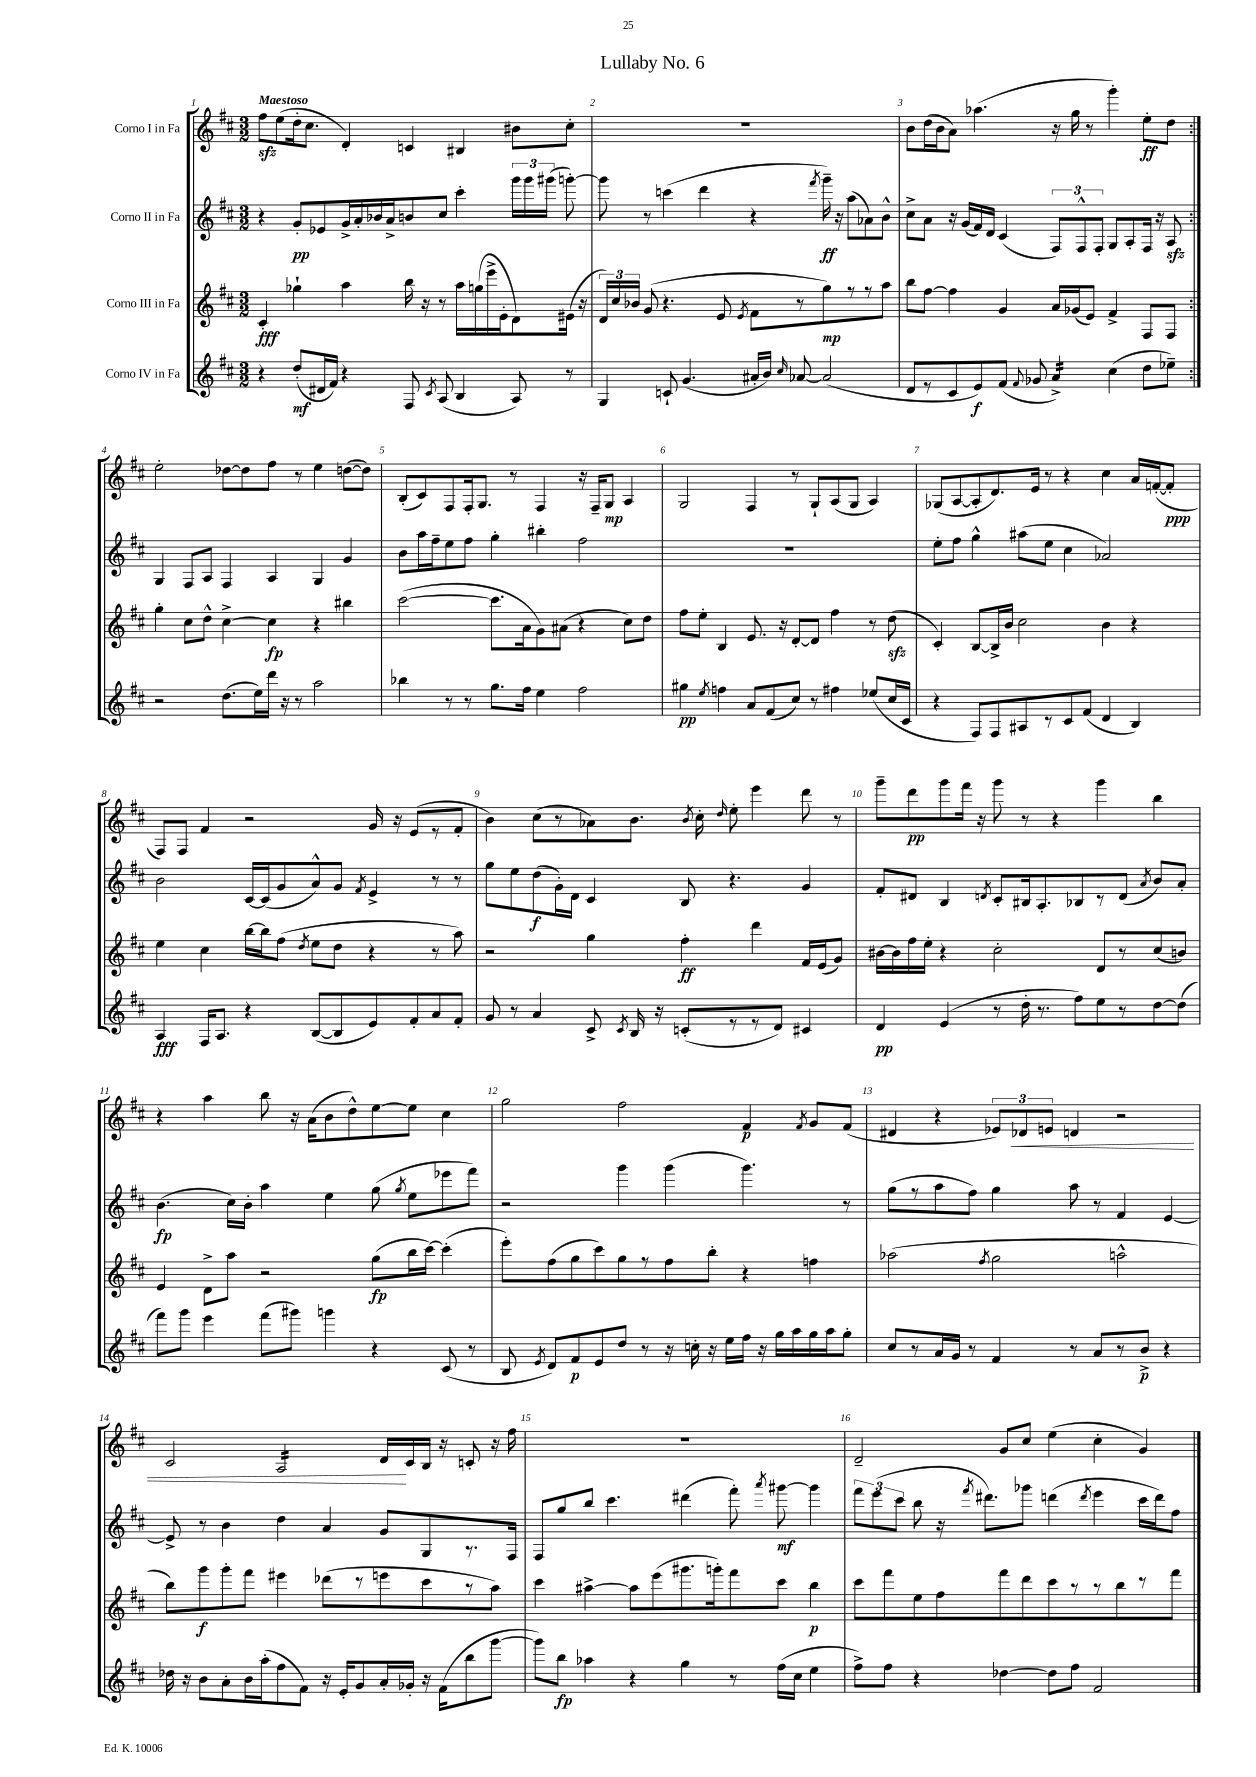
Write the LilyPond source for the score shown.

\header { title = "Lullaby No. 6" }
<<
\new StaffGroup <<
\new Staff = "s0" \with { instrumentName = "Corno I in Fa" } {
    \clef treble \key d \major \numericTimeSignature \time 3/2 \tempo "Maestoso"
    \autoBeamOff \repeat volta 2 { fis''8[\sfz e''8( d''16-. cis''8.] d'4-.) c'4 bis4 bis'8[ cis''8]-. |
    R1. |
    b'8[ d''16( b'16 a'8]) aes''4.( r16 g''16 r8 g'''4-.) e''8[-.\ff d''8] | }
    e''2-. des''8[~ des''8 fis''8] r8 e''4 d''8[~( d''8]) |
    b8[-.( cis'8) fis8 fis16-. g8.] r8 fis4 r16 fis16[-- g8]\mp a4 |
    g2 fis4 r8 g8[-! a8( g8] a4) |
    ges8[( a8~ a8-. d'8.) e'16] r8 r4 cis''4 a'16[ f'16~-.( f'8]-.\ppp |
    fis8[) fis8] fis'4 r2 g'16 r16 e'8[( r8 fis'8]-. |
    b'4) cis''8[( r8 aes'8) b'8.] \acciaccatura { b'8 } cis''16-. \grace { d''16 } e''8-. e'''4 d'''8 r8 |
    g'''8[-- d'''8\pp g'''8 fis'''16] r16 g'''8 r8 r4 g'''4 b''4 |
    r4 a''4 b''8 r16 a'16[( b'8 d''8-^) e''8~ e''8] cis''4 |
    g''2 fis''2 fis'4\p \acciaccatura { fis'8 } g'8[ fis'8]( |
    dis'4 r4 \tuplet 3/2 { ees'8[) des'8\< e'8] } d'4 r2 |
    cis'2 a2:16 d'16[\! cis'16 b16] r16 c'8-. r16 fis''16 |
    R1. |
    d'2-- g'8[ cis''8] e''4( cis''4-. g'4) \bar "|." |
}
\new Staff = "s1" \with { instrumentName = "Corno II in Fa" } {
    \clef treble \key d \major \numericTimeSignature \time 3/2
    \autoBeamOff \repeat volta 2 { r4 g'8[-.\pp ees'8 g'16-> a'16-. bes'16 a'16-> b'8 cis''8] cis'''4-. \tuplet 3/2 { g'''16[ g'''16 gis'''16]( } g'''8~-.) |
    g'''8 r8 c'''4( d'''4 r4 \acciaccatura { fis'''8 } g'''16--\ff) r16 a''8[( aes'8) b'8]-^ |
    cis''8[-> a'8] r16 g'16[( fis'16) d'16] cis'4( \tuplet 3/2 { fis8[) fis8-^ fis8]-. } g8[ a8-. fis16] r16 a8\sfz | }
    g4 fis8[ a8] fis4 a4 g4 g'4 |
    b'8[ a''16 fis''16-- e''8 fis''8] g''4-. bis''4-. fis''2 |
    R1. |
    e''8[-. fis''8] g''4-^ ais''8[( e''8] cis''4 aes'2) |
    b'2 cis'16[~ cis'16( g'8 a'8-^) g'8] \acciaccatura { fis'8 } e'4-> r8 r8 |
    g''8[ e''8 d''8\f( g'16-.) d'16] cis'4 b8 r4. g'4 |
    fis'8[-. dis'8] b4 \acciaccatura { d'8 } cis'8[-. bis16 a8.-. bes8 r8 d'8]( \acciaccatura { a'8 } b'8[) a'8]-. |
    b'4.\fp( cis''16[) b'16]-. a''4 e''4 g''8( \acciaccatura { g''8 } e''8[ ees'''8 fis'''8]) |
    r2 g'''4 g'''4( g'''4.) r8 |
    g''8[( r8 a''8 fis''8]) g''4 a''8 r8 fis'4 e'4~ |
    e'8-> r8 b'4 d''4 a'4 g'8[ g8 r8. fis16] |
    fis8[ g''8 b''8] cis'''4. dis'''4( fis'''8-.) \acciaccatura { a'''8 } gis'''8~\mf gis'''4 |
    \tuplet 3/2 { fis'''8[ e'''8( cis'''8] } b''8 r16 \acciaccatura { fis'''8 } dis'''8.[) ges'''8] d'''4( \acciaccatura { d'''8 } e'''4 cis'''16[ d'''16) fis''8] \bar "|." |
}
\new Staff = "s2" \with { instrumentName = "Corno III in Fa" } {
    \clef treble \key d \major \numericTimeSignature \time 3/2
    \autoBeamOff \repeat volta 2 { cis'4-.\fff ges''4-! a''4 b''16 r16 r8 a''16[ g''16( e'''16-> e'16-. d'8) eis'16]( r16 |
    \tuplet 3/2 { d'16[) cis''16 bes'16] } g'8( r4. e'8 \acciaccatura { e'8 } fis'8[ r8 g''8\mp) r8 r8 a''8] |
    b''8[ fis''8]~ fis''4 g'4 a'16[ ges'16( e'8]) fis'4-> fis8[ fis8] | }
    g''4-. cis''8[ d''8]-^ cis''4~-> cis''4\fp r4 bis''4 |
    cis'''2~( cis'''8.[ a'16 g'8) ais'8]( r4 cis''8[) d''8] |
    fis''8[ e''8]-. b4 e'8. r16 d'8[~-. d'8] fis''4 r8 d''8\sfz( |
    cis'4-.) b8[~ b16-> b'16] cis''2 b'4 r4 |
    e''4 cis''4 b''16[~ b''16 fis''8]( \acciaccatura { d''8 } e''8[ d''8] r4 r8 a''8) |
    r2 g''4 fis''4-.\ff d'''4 fis'16[ e'16( g'8]) |
    bis'16[~ bis'16 fis''16 e''16]-. r4 cis''2-. d'8[ r8 cis''8( b'8]) |
    e'4 d'8[-> a''8] r2 g''8[\fp( b''16 cis'''16]~) cis'''4-.( |
    e'''8[-.) fis''8( g''8 cis'''8) g''8 r8 fis''8 b''8]-. r4 f''4 |
    aes''2( \acciaccatura { fis''8 } g''2 a''2-^ |
    b''8[) g'''8\f g'''8-. fis'''8] eis'''4 des'''8[( r8 e'''8 cis'''8 r8 a''8]) |
    cis'''4 ais''4~-> ais''8[ e'''8( gis'''8. g'''16-.) fis'''8 cis'''8] b''4\p |
    cis'''8[ fis'''8 e''8 fis''8 fis'''8 d'''8 cis'''8 r8 r8 b''8 r8 fis'''8] \bar "|." |
}
\new Staff = "s3" \with { instrumentName = "Corno IV in Fa" } {
    \clef treble \key d \major \numericTimeSignature \time 3/2
    \autoBeamOff \repeat volta 2 { r4 d''8[-.\mf( dis'16 fis'16]) r4 fis8 \acciaccatura { cis'8 } a8( b4 a8) r8 |
    g4 c'8-! g'4.( ais'16[-. b'16]) \grace { cis''16 } aes'8~ aes'2( |
    d'8[ r8 cis'8 e'8\f) fis'8]( \appoggiatura { fis'8 } ges'8 a'4:16->) cis''4( d''8[ ees''8]--) | }
    r2 d''8.[( e''16) d'''16] r16 r8 a''2 |
    bes''4 r8 r8 g''8.[ fis''16] e''4 fis''2 |
    gis''4\pp \acciaccatura { e''8 } f''4 a'8[ fis'8( cis''8]) r8 fis''4 ees''8[( cis''16 cis'16] |
    r4 fis8[) fis8 ais8 r8 cis'8 fis'8]( d'4 b4) |
    a4\fff fis16[ a8.] r4 b8[~( b8 e'8) fis'8-. a'8 fis'8]-. |
    g'8 r8 a'4 cis'8-> \acciaccatura { cis'8 } b16 r16 c'8[-.( r8 r8 d'8]) cis'4 |
    d'4\pp e'4( r8 d''16-. r8. fis''8[) e''8 r8 d''8~ d''8]( |
    fis'''8[) g'''8] e'''4 fis'''8[( gis'''8]) g'''4 r4 cis'8( r8 |
    b8 \acciaccatura { e'8 } d'8[) fis'8\p e'8 d''8] r8 r16 c''16-. r16 e''16[ fis''16] r16 g''16[ a''16 g''16 a''16 g''8]-. |
    cis''8[ r8 a'16 g'16] r8 fis'4 r8 a'8[ r8 b'8]->\p r4 |
    des''16 r16 b'8[ a'8-. b'16 a''16-.( fis''8 fis'8]) r16 e'16[-. g'8 a'16-. ges'16]-. r16 fis'16[( b''8 g'''8]~ |
    g'''8[) b''8]\fp aes''4 r4 g''4 r8 fis''16[( cis''16] e''4 |
    fis''8[->) fis''8] r4 des''4~ des''8[ fis''8] fis'2 \bar "|." |
}
>>
>>
\layout { \context { \Score \override BarNumber.break-visibility = ##(#f #t #t) barNumberVisibility = #all-bar-numbers-visible } }
